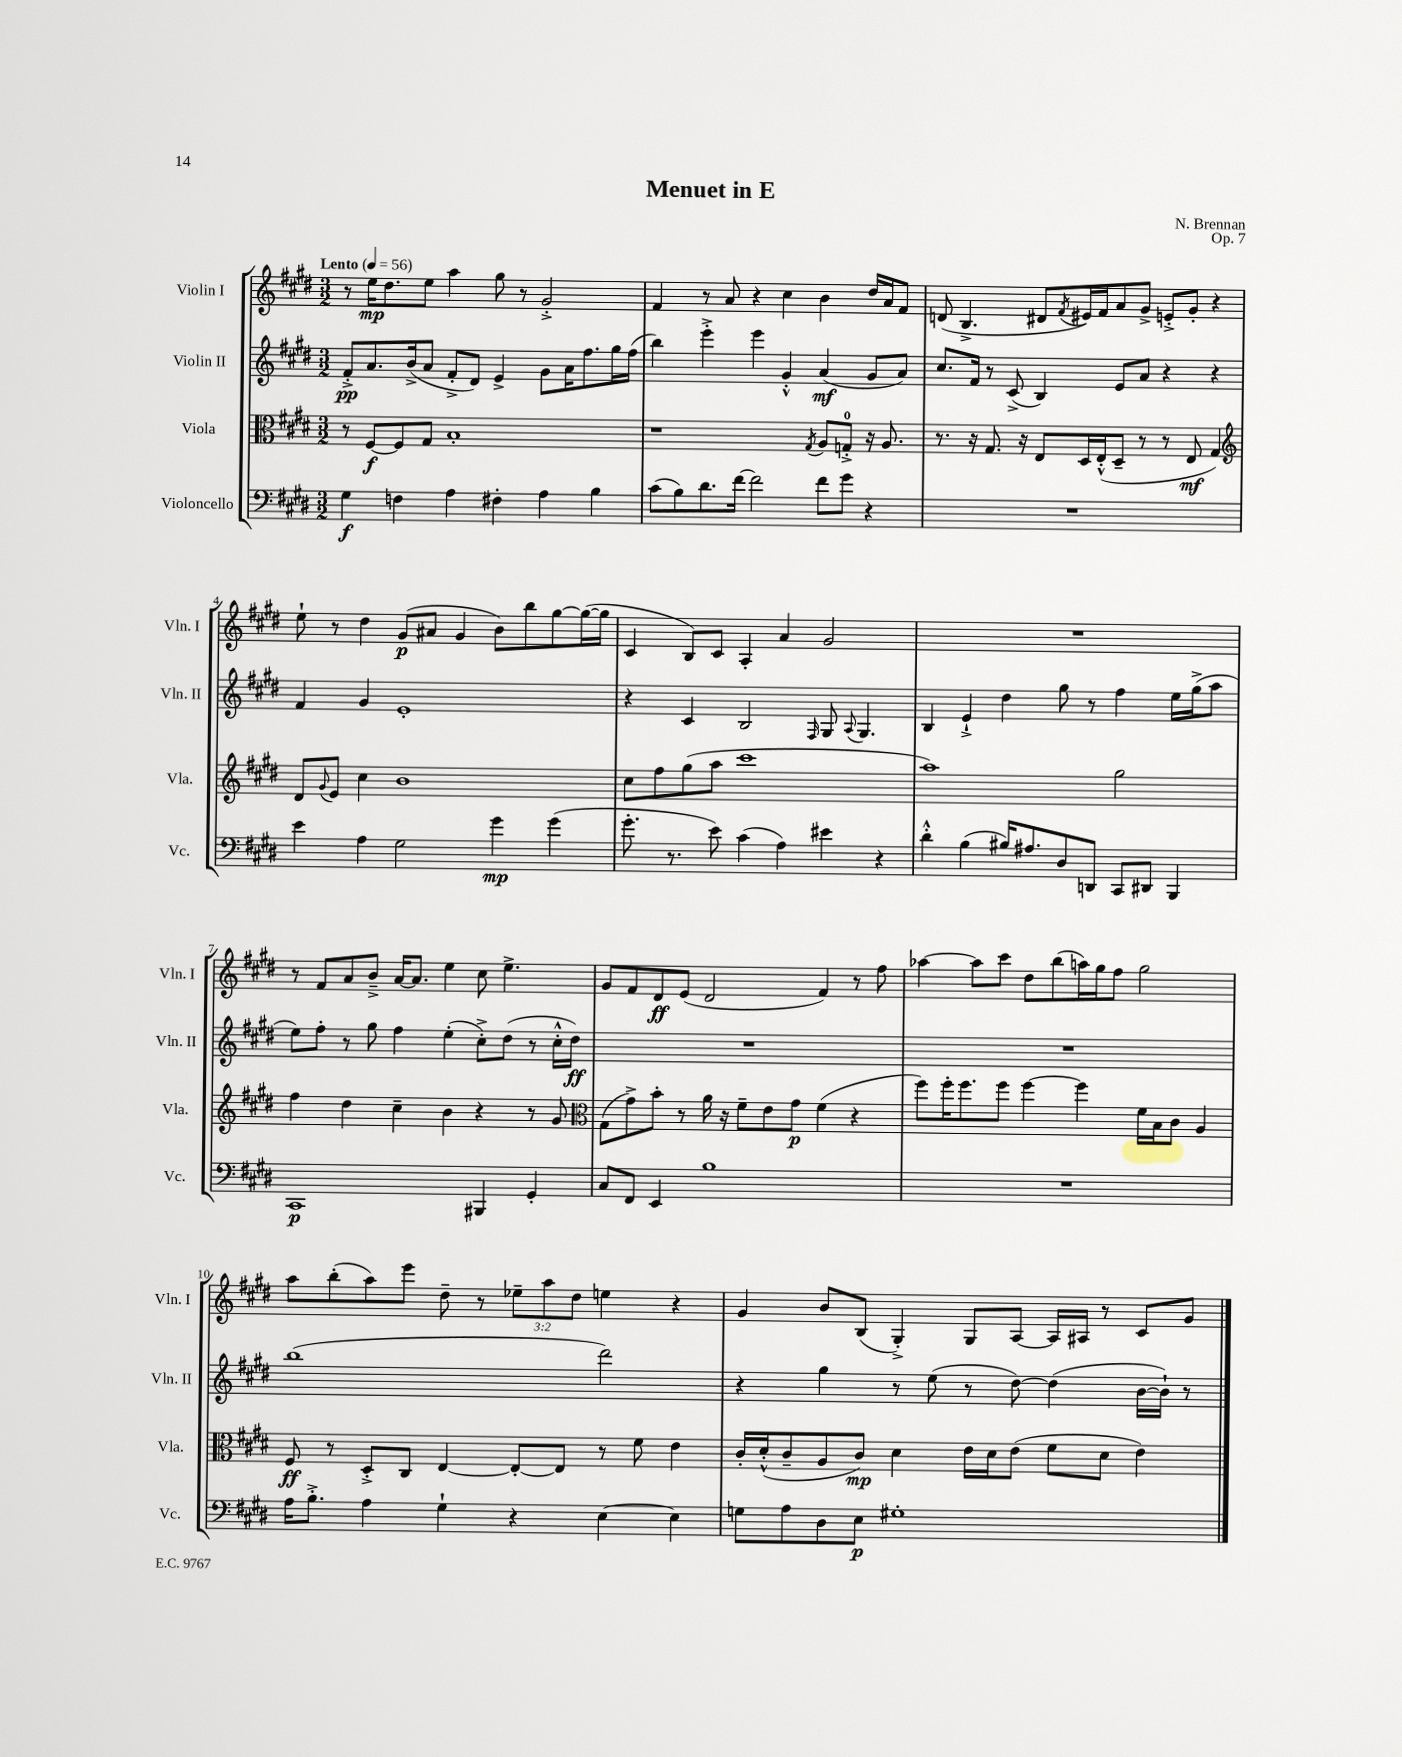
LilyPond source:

\header { title = "Menuet in E" composer = "N. Brennan" opus = "Op. 7" }
<<
\new StaffGroup <<
\new Staff = "s0" \with { instrumentName = "Violin I" shortInstrumentName = "Vln. I" } {
    \clef treble \key e \major \numericTimeSignature \time 3/2 \override Staff.TupletNumber.text = #tuplet-number::calc-fraction-text \tempo "Lento" 4 = 56
    r8 e''16\mp dis''8. e''8 a''4 gis''8 r8 gis'2-.-> |
    fis'4 r8 a'8 r4 cis''4 b'4 dis''16 a'16 fis'8 |
    d'8( b4.-> dis'8 \acciaccatura { fis'8 } eis'16) fis'16 a'8 gis'8-> e'8-.-> gis'8-. r4 |
    e''8-! r8 dis''4 gis'8\p( ais'8 gis'4 b'8) b''8 gis''8~ gis''16~( gis''16 |
    cis'4 b8) cis'8 a4-. a'4 gis'2 |
    R1. |
    r8 fis'8 a'8 b'8---> a'16~ a'8. e''4 cis''8 e''4.-> |
    gis'8 fis'8 dis'8\ff e'8( dis'2 fis'4) r8 fis''8 |
    aes''4~ aes''8 cis'''8 dis''8 b''8( a''16) gis''16 fis''8 gis''2 |
    a''8 b''8-.( a''8) e'''8 dis''8-- r8 \tuplet 3/2 { ees''8-- a''8 dis''8 } e''4 r4 |
    gis'4 b'8 b8( gis4-.->) gis8 a8~ a16 ais16 r8 cis'8 gis'8 \bar "|." |
}
\new Staff = "s1" \with { instrumentName = "Violin II" shortInstrumentName = "Vln. II" } {
    \clef treble \key e \major \numericTimeSignature \time 3/2
    fis'8-.->\pp a'8. b'16->( a'8 fis'8-.-> dis'8) e'4-> gis'8 a'16 fis''8. gis''16 fis''16( |
    b''4) e'''4-.-> e'''4 gis'4-.-^ a'4\mf( gis'8 a'8) |
    cis''8. fis'16 r8 cis'8->( b4) e'8 a'8 r4 r4 |
    fis'4 gis'4 e'1-. |
    r4 cis'4 b2 \grace { fis16 } gis8 \appoggiatura { a8 } gis4. |
    b4 e'4-!-> dis''4 gis''8 r8 fis''4 e''16 gis''16->( a''8 |
    e''8) fis''8-. r8 gis''8 fis''4 e''4-.( cis''8-.->) dis''8( r8 cis''16-.-^ dis''16\ff) |
    R1. |
    R1. |
    b''1( dis'''2) |
    r4 gis''4 r8 e''8( r8 dis''8~) dis''4( b'16~ b'16-!) r8 \bar "|." |
}
\new Staff = "s2" \with { instrumentName = "Viola" shortInstrumentName = "Vla." } {
    \clef alto \key e \major \numericTimeSignature \time 3/2
    r8 fis8~\f fis8 gis8 b1-. |
    r1 \acciaccatura { gis8 } a8 g8-0-.-> r16 a8. |
    r8. r16 gis8. r16 e8 dis16 e16-.-^( dis8-- r8 r8 e8\mf gis4) |
    \clef treble dis'8 \appoggiatura { gis'8 } e'8 cis''4 b'1 |
    cis''8 fis''8 gis''8( a''8 cis'''1 |
    a''1) gis''2 |
    fis''4 dis''4 cis''4-- b'4 r4 r8 gis'8 |
    \clef alto gis8( gis'8->) b'8-. r8 a'16 r16 fis'8-- e'8 gis'8\p fis'4( r4 |
    fis''8) fis''16-. fis''8. fis''8 fis''4~ fis''4 fis'16 b16 cis'8 a4 |
    fis8\ff r8 dis8-.-> cis8 e4~ e8~-. e8 r8 fis'8 e'4 |
    cis'16-. dis'16-.-^( cis'8-- a8 cis'8\mp) dis'4 e'16 dis'16 e'8( fis'8 dis'8 e'4) \bar "|." |
}
\new Staff = "s3" \with { instrumentName = "Violoncello" shortInstrumentName = "Vc." } {
    \clef bass \key e \major \numericTimeSignature \time 3/2
    gis4\f f4 a4 fis4-. a4 b4 |
    cis'8( b8) dis'8. fis'16~ fis'2 fis'8 gis'8 r4 |
    R1. |
    e'4 a4 gis2 gis'4\mp gis'4( |
    gis'8.-. r8. e'8) cis'4( a4) eis'4 r4 |
    dis'4-.-^ b4( bis16) ais8. dis8 d,8 cis,8 dis,8 b,,4 |
    cis,1\p bis,,4 gis,4-. |
    cis8 fis,8 e,4 b1 |
    R1. |
    a16 b8.-.-> a4 gis4-! r4 e4~ e4 |
    g8 a8 dis8 e8\p gis1-. \bar "|." |
}
>>
>>
